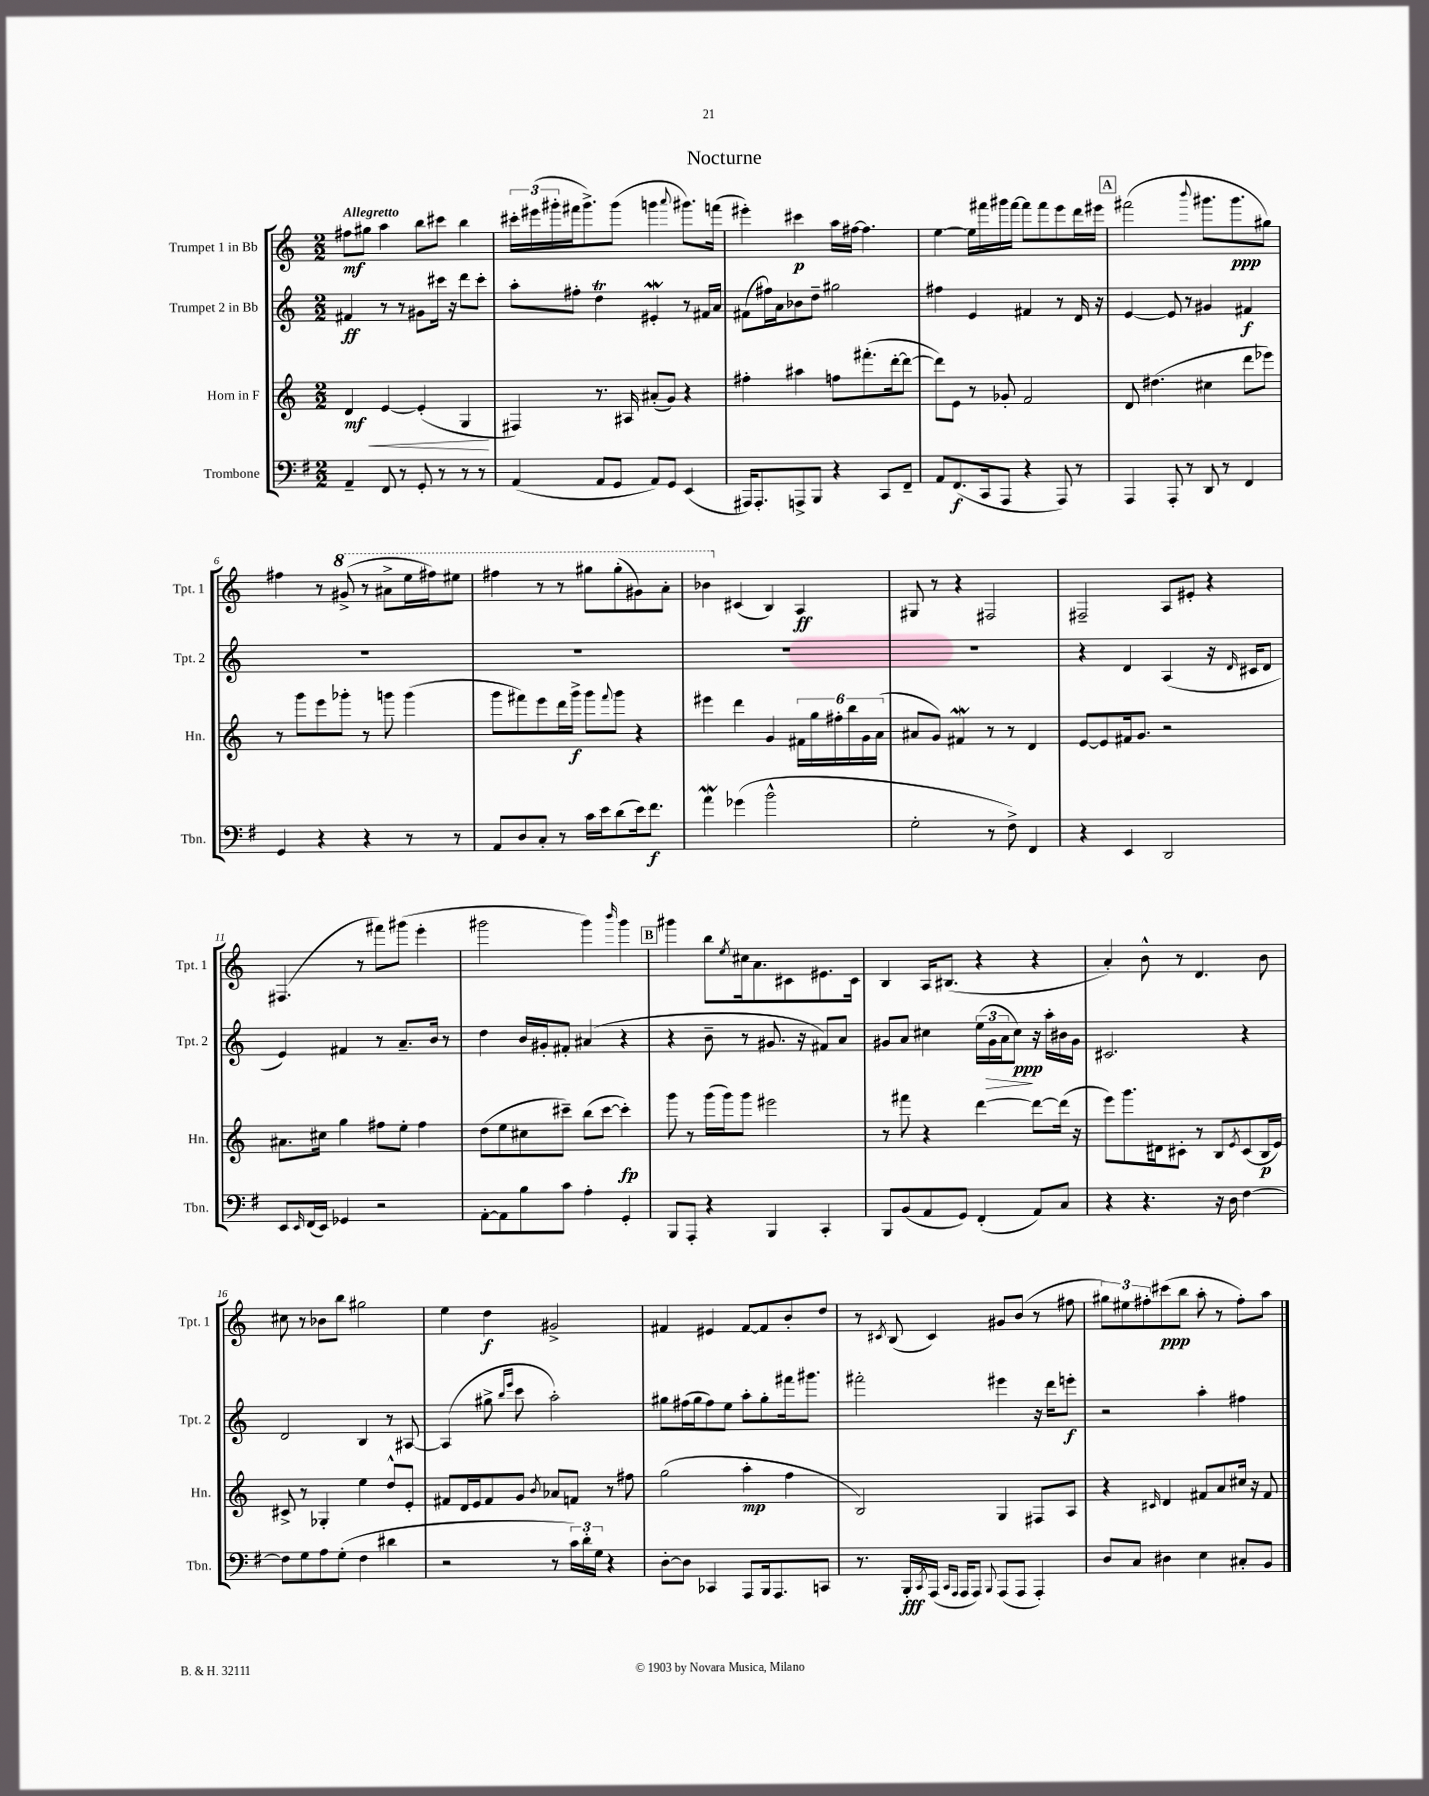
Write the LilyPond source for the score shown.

\header { title = "Nocturne" }
<<
\new StaffGroup <<
\new Staff = "s0" \with { instrumentName = "Trumpet 1 in Bb" shortInstrumentName = "Tpt. 1" } {
    \clef treble \key c \major \numericTimeSignature \time 2/2 \tempo "Allegretto"
    fis''8\mf gis''8 a''4 b''8 cis'''8 b''4 |
    \tuplet 3/2 { cis'''16-. eis'''16( gis'''16-. } fis'''16 gis'''8.->) gis'''8( g'''4 \appoggiatura { a'''8 } gis'''8.) f'''16( |
    eis'''4-.) cis'''4\p a''16 fis''16~ fis''4. |
    e''4~ e''16 fis'''16 gis'''16 fis'''16~ fis'''8 fis'''8 e'''8 d'''16 eis'''16 |
    \mark \markup { \box "A" } fis'''2( \appoggiatura { b'''8 } gis'''8. gis'''8.\ppp gis''8) |
    fis''4 r8 \ottava #1 gis''8->( r8 ais''8-> e'''16 fis'''16) eis'''8 |
    fis'''4 r8 r8 gis'''8 gis'''8-.( gis''8) a''8-. |
    bes''4 \ottava #0 cis'4( b4) a4\ff |
    gis8 r8 r4 fis2 |
    fis2-- a8 eis'8-. r4 |
    fis4.( r8 fis'''8) gis'''8( e'''4-. |
    gis'''2 gis'''4) \grace { b'''16 } gis'''4 |
    \mark \markup { \box "B" } gis'''4 b''8 \acciaccatura { e''8 } cis''16 a'8. cis'8 eis'8. cis'16 |
    b4 a16 bis8.( r4 r4 |
    a'4-.) b'8-^ r8 d'4. b'8 |
    cis''8 r8 bes'8 b''8 gis''2 |
    e''4 d''4\f gis'2-> |
    fis'4 eis'4 fis'8~ fis'8 b'8-. d''8 |
    r8 \acciaccatura { cis'8 } b8( cis'4) gis'8 b'8( r8 fis''8 |
    \tuplet 3/2 { gis''8) eis''8 fis''8-. } cis'''8\ppp( b''8 a''8-. r8 fis''8-.) a''8 \bar "|." |
}
\new Staff = "s1" \with { instrumentName = "Trumpet 2 in Bb" shortInstrumentName = "Tpt. 2" } {
    \clef treble \key c \major \numericTimeSignature \time 2/2
    fis'4\ff r8 r8 gis'8 cis'''16 r16 d'''8 cis'''8-. |
    a''8-. fis''8-. d''4\trill eis'4-.\mordent r8 fis'16 a'16 |
    fis'8( fis''16) a'16 bes'8 d''8-- gis''2 |
    fis''4 e'4 fis'4 r8 d'16 r16 |
    \mark \markup { \box "A" } e'4~ e'8 r8 gis'4 fis'4\f |
    R1 |
    R1 |
    R1 |
    R1 |
    r4 d'4 a4( r16 \grace { d'16 } cis'16 d'8 |
    e'4) fis'4 r8 a'8.-- b'16 r8 |
    d''4 b'16 gis'16-. fis'8-. ais'4( r4 |
    \mark \markup { \box "B" } r4 b'8-- r8 gis'8. r16 fis'8) a'8 |
    gis'8 a'8 cis''4 \tuplet 3/2 { e''16( gis'16\> a'16 } cis''8\ppp\!) r16 a''16-. bis'16 gis'16 |
    cis'2. r4 |
    d'2 b4 r8 ais8~ |
    ais4( gis''8-> \grace { b''16 e'''16 } c'''8 a''2-.) |
    gis''8 fis''16( gis''16 fis''8) e''8 a''8-. gis''8-. fis'''16 gis'''8. |
    fis'''2-. eis'''4 r16 d'''16 e'''8-.\f |
    r2 a''4-. fis''4 \bar "|." |
}
\new Staff = "s2" \with { instrumentName = "Horn in F" shortInstrumentName = "Hn." } {
    \clef treble \key c \major \numericTimeSignature \time 2/2
    d'4\mf\< e'4~ e'4-.( g4\! |
    fis4) r8. ais16 ais'8-.( g'8) r4 |
    fis''4-. ais''4 f''8 fis'''8.-.( d'''16~-. d'''8~ |
    d'''8) e'8 r8 ges'8-. f'2 |
    \mark \markup { \box "A" } d'8 dis''4.( cis''4 d'''8 ees'''8) |
    r8 g'''8 e'''8 ges'''8-. r8 g'''8 g'''4( |
    g'''8 fis'''8) e'''8 d'''16 g'''16->\f g'''8 \appoggiatura { fis'''8 } g'''8 r4 |
    eis'''4 d'''4 g'4 \tuplet 6/4 { fis'16 g''16 fis''16-. b''16 g'16 a'16( } |
    ais'8 g'8) fis'4\mordent r8 r8 d'4 |
    e'8~ e'8 fis'16 g'8. r2 |
    ais'8. cis''16 g''4 fis''8 e''8-. fis''4 |
    d''8( e''8 cis''8 cis'''8--) b''8( cis'''8~ cis'''4-.\fp) |
    \mark \markup { \box "B" } g'''8 r8 g'''16( g'''16) g'''8 eis'''2 |
    r8 fis'''8 r4 d'''4~ d'''8~ d'''16( r16 |
    e'''8) g'''8. dis'16 cis'8-. r8 b8 \acciaccatura { e'8 } cis'8( b16\p e'16) |
    cis'8-> r8 ges4-. e''4 d''8-^ e'8-. |
    fis'8 d'16 e'16 fis'8 g'8 \acciaccatura { b'8 } aes'8 f'8 r8 fis''8 |
    g''2( a''4-.\mp f''4 |
    b2) g4 fis8 a8 |
    r4 \grace { cis'16 } d'4 fis'8 a'8 cis''16 r16 fis'8 \bar "|." |
}
\new Staff = "s3" \with { instrumentName = "Trombone" shortInstrumentName = "Tbn." } {
    \clef bass \key g \major \numericTimeSignature \time 2/2
    a,4-- fis,8 r8 g,8-. r8 r8 r8 |
    a,4( a,8 g,8 a,8) g,8 e,4( |
    ais,,16) ais,,8.-. a,,8-> b,,8 r4 c,8 fis,8-- |
    a,8 fis,8.\f( c,16 a,,8 r4 a,,8) r8 |
    \mark \markup { \box "A" } a,,4 a,,8-. r8 d,8 r8 fis,4 |
    g,4 r4 r4 r8 r8 |
    a,8 d8 c8-. r8 c'16 e'16 d'8( e'16) fis'8.\f |
    a'4\mordent ges'4( b'2-^ |
    g2-. r8 fis8->) fis,4 |
    r4 e,4 d,2 |
    e,8 \grace { e,16 } fis,16( e,16) ges,4 r2 |
    a,8~-. a,8 b8 c'8 a4-. g,4-. |
    \mark \markup { \box "B" } b,,8 a,,8-. r4 b,,4 c,4-. |
    b,,8 b,8( a,8 g,8) fis,4-.( a,8) c8 |
    r4 r4. r16 d16 fis4~ |
    fis8 g8 a8 g8-.( fis4 dis'4 |
    r2 r8 \tuplet 3/2 { c'16) d'16-. g16 } r4 |
    d8~-. d8 ces,4 a,,8 b,,16 a,,8. c,8 |
    r8. b,,16-.\fff \acciaccatura { c,8 } a,,16( \grace { c,16 a,,16 } a,,16 a,,8) \appoggiatura { b,,8 } a,,8( a,,8 a,,4-.) |
    d8 c8 dis4 e4 cis8-. b,8 \bar "|." |
}
>>
>>
